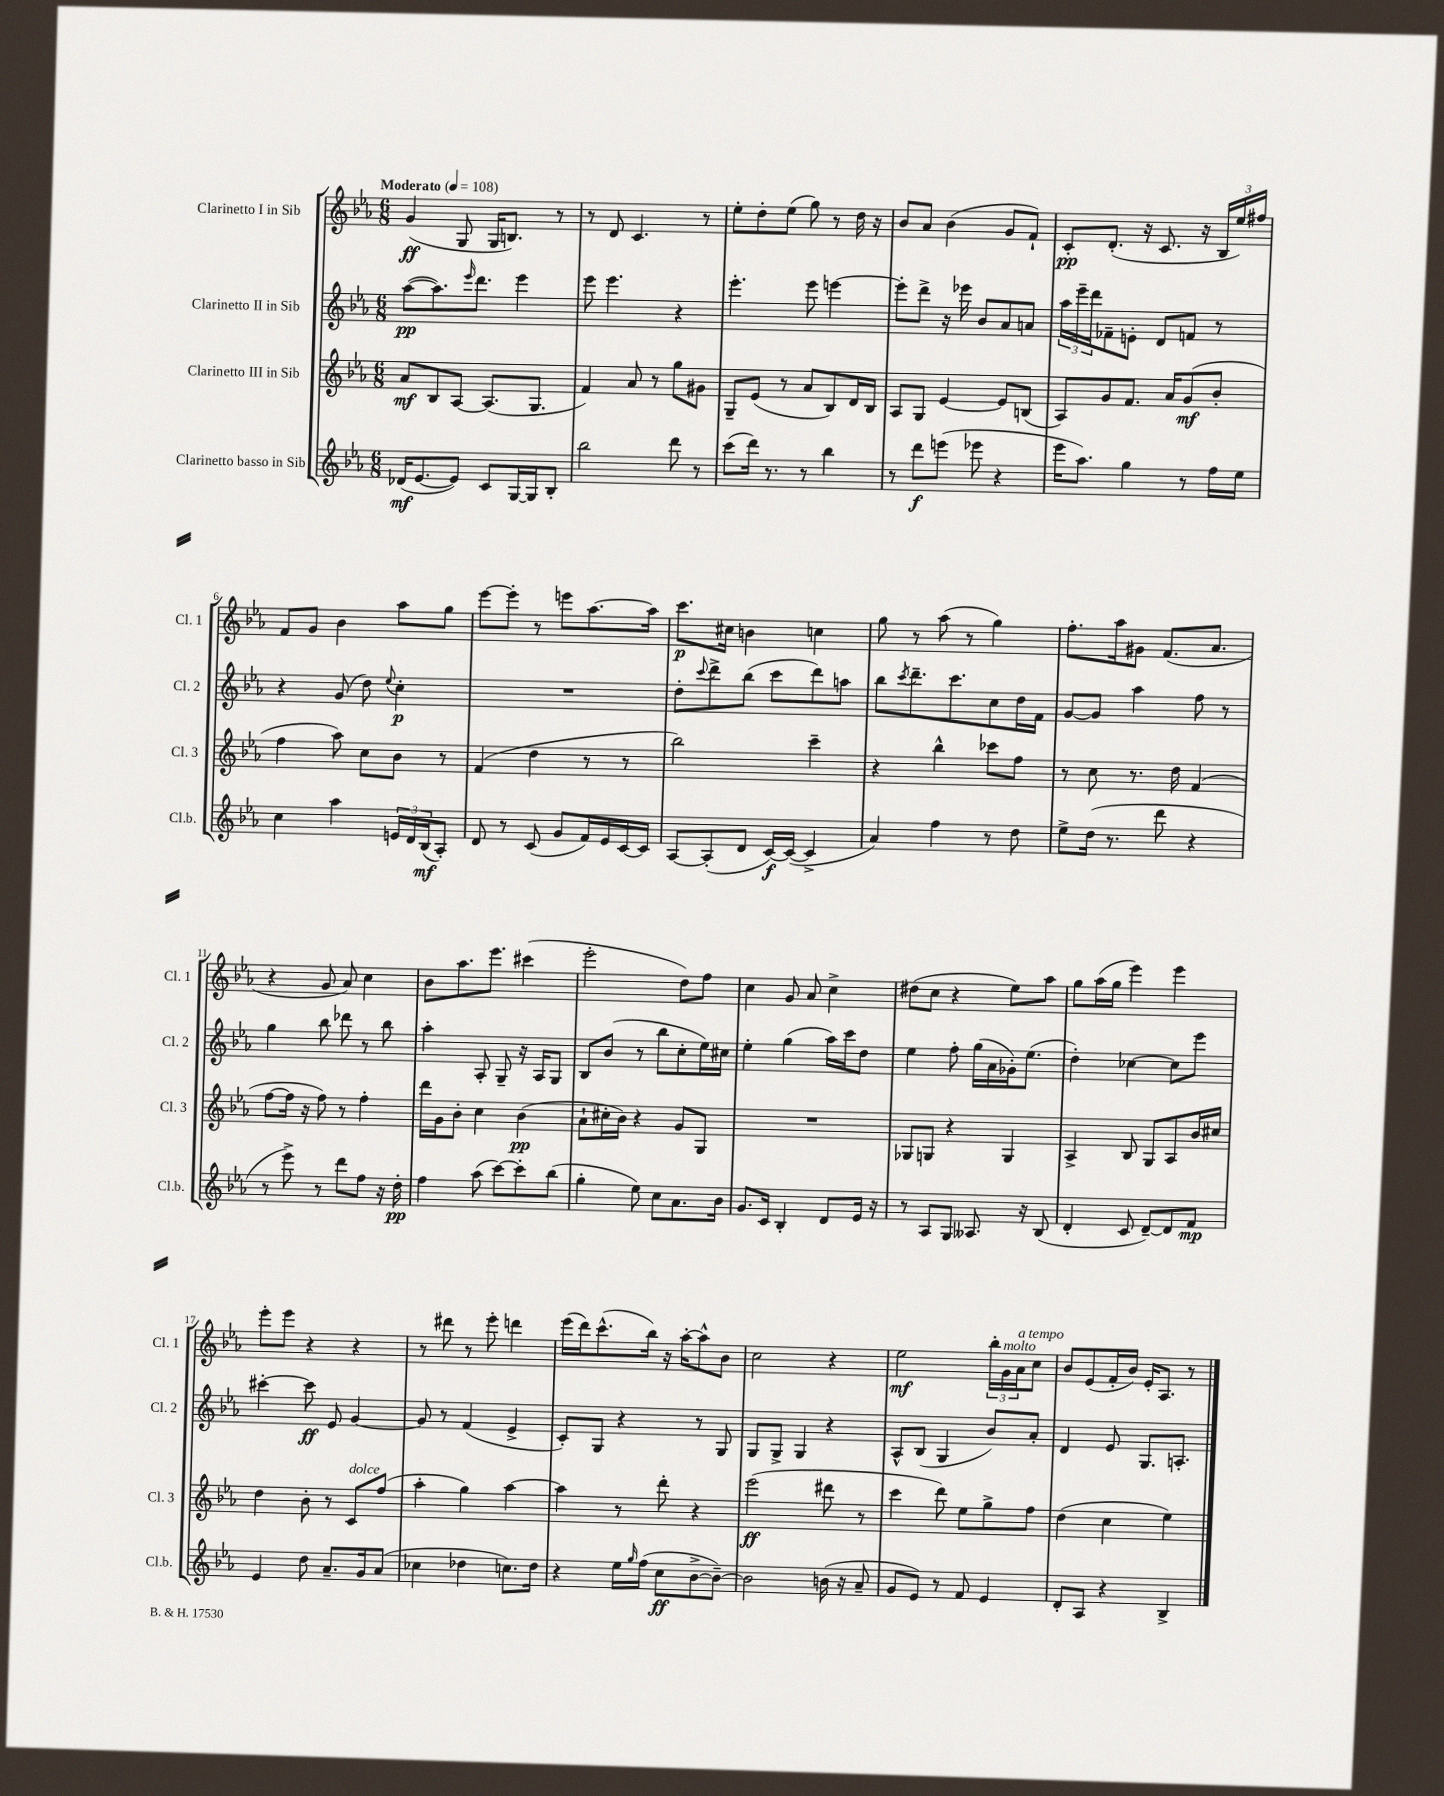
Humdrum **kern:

**kern	**kern	**kern	**kern
*staff4	*staff3	*staff2	*staff1
*clefG2	*clefG2	*clefG2	*clefG2
*k[b-e-a-]	*k[b-e-a-]	*k[b-e-a-]	*k[b-e-a-]
*M6/8	*M6/8	*M6/8	*M6/8
*MM108	*MM108	*MM108	*MM108
(16d-/LK	8a-/L	([8aa-\L	(4g/
[8.e-/	.	.	.
.	8B-/	8.aa-\])	.
8e-/]J)	[8A-/J	.	8G/
.	.	16qqeee-/	.
.	.	8.ddd\J	.
8c/L	(8.A-/]L	.	16G/LK
.	.	.	8.B/J)
[16G/L	.	4eee-\	.
16G/]J	8.G/J	.	.
8B-'/J	.	.	8r
=	=	=	=
2bb-\	4f/)	8eee-\	8r
.	.	4.eee-\	8d/
.	8a-/	.	4.c/
.	8r	.	.
8ddd\	8gg\L	4r	.
8r	8g#\J	.	8r
=	=	=	=
(8ccc\L	8G~/L	4.eee-'\	8ee-'\L
16ddd\Jk)	(8e-/J	.	8dd'\
8.r	.	.	.
.	8r	.	(8ee-\J
8r	8a-/L	8eee-\	8gg\)
4bb-\	8B-/)	[4eee\	8r
.	16d/L	.	16dd\
.	16B-/JJ	.	16r
=	=	=	=
8r	8A-/L	8eee'\]L	8b-/L
8ddd\L	8G/J	8ddd^\J	8a-/J
(8eee\J	[4e-/	16r	(4b-\
.	.	16eee-\	.
8eee-\	.	8b-/L	.
4r	8e-/]L	8a-/	8g/L
.	(8B/J	8a/J	8f`/J)
=	=	=	=
16eee-\LK	8A-/L)	24aa-\LL	8c'/L
.	.	24eee-~\	.
8.aa-\J)	.	.	.
.	.	24ddd\J	.
.	8g/	8f-~\	(8.d'/J
4gg\	8.f/J	8e'\J	.
.	.	.	16r
.	.	8d/L	8.c/
.	16a-/LK	.	.
8r	(8g/	8f/J	.
.	.	.	16r
16ff\LL	8b-'/J	8r	24B-/LL
.	.	.	24ee-/)
16ee-\JJ	.	.	.
.	.	.	24ff#/JJ
=	=	=	=
4cc\	4ff\	4r	8f/L
.	.	.	8g/J
4aa-\	8aa-\)	(8g/	4b-\
.	8cc\L	8dd\)	.
.	.	8qqee-/	.
24e/LL	8b-\J	4cc'\	8aa-\L
24d/	.	.	.
(24B-/J	.	.	.
8A-'/J)	8r	.	8gg\J
=	=	=	=
8d/	(4f/	2.r	[8eee-\L
8r	.	.	8eee-'\]J
(8c/	4dd\	.	8r
8g/L	.	.	8eee\L
16f/L)	8r	.	[8.aa-\
16e-/	.	.	.
[16c/	8r	.	.
16c/]JJ	.	.	16aa-\]Jk
=	=	=	=
[8A-/L	2bb-\)	8dd'\L	8.ccc\L
.	.	8qqccc/	.
(8A-'/]	.	8ddd^\	.
.	.	.	16cc#\Jk
8d/J	.	(8bb-\J	4b\
[16c/LL)	.	8ccc\L	.
(16c/_JJ	.	.	.
4c^/]	4ccc~\	8ddd\)	4cc\
.	.	8aa\J	.
=	=	=	=
4a-/)	4r	8bb-\L	8gg\
.	.	8qccc/	.
.	.	8.ddd~\	8r
4ff\	4bb-^^\	.	(8aa-\
.	.	8.ccc\	.
.	.	.	8r
8r	8ccc-\L	8cc\	4gg\)
8dd\	8ff\J	16dd\L	.
.	.	16f\JJ	.
=	=	=	=
8ee-^\L	8r	[8g/L	8.ff'\L
(16dd\Jk	8cc\	8g/]J	.
8.r	.	.	16aa-\k
.	8.r	4aa-\	8g#\J
8ddd\	.	.	(8.f/L
.	16dd\	.	.
4r	(4f/	8ff\	.
.	.	.	8.a-/J
.	.	8r	.
=	=	=	=
8r	[8ff\L	4gg\	4r
8eee-^\)	16ff\]Jk	.	.
.	16r	.	.
8r	8ff\)	8bb-\	8g/
8ddd\L	8r	8ddd-\	8a-/)
8ff\J	4ff'\	8r	4cc\
16r	.	8bb-\	.
16dd'\	.	.	.
=	=	=	=
4ff\	16ddd\LL	4aa-'\	8b-\L
.	16g\J	.	.
.	8b-'\J	.	8.aa-\
(8aa-\	4cc\	8A-'/	.
.	.	.	8.eee-\J
[8ccc\L)	.	8G~/	.
8ccc'\]	(4b-\	16r	(4ccc#\
.	.	16A-/LK	.
(8bb-\J	.	8G/J	.
=	=	=	=
4gg'\	8a-`\L	8B-/L	2eee-'\
.	16cc#'\L	(8b-/J	.
.	16b-\JJ)	.	.
8ee-\)	4r	8r	.
8cc\L	.	8bb-\L	.
8.a-\	8g/L	8cc'\	8dd\L)
.	8G/J	16ee-\L)	8ff\J
16b-\Jk	.	16cc#\JJ	.
=	=	=	=
8.g/L	2.r	4ee-'\	4cc\
16c/Jk	.	.	.
4B-'/	.	(4gg\	8g/
.	.	.	8a-/
8d/L	.	16aa-\LL)	4cc^\
.	.	16ccc\J	.
16e-/Jk	.	8dd\J	.
16r	.	.	.
=	=	=	=
8r	8G-/L	4ee-\	(8dd#\L
8A-/L	8G/J	.	8cc\J
8G/J	4r	8ff'\	4r
8.A--/	.	(16gg\LL	.
.	.	16a-\	.
.	4G/	16g-'\J)	8ee-\L)
16r	.	(8.ee-\J	.
(8B-/	.	.	8aa-\J
=	=	=	=
4d'/	4A-^/	4dd'\)	8gg\L
.	.	.	(16aa-\L
.	.	.	16gg\JJ
8c/	8B-/	[4cc-\	4eee-\)
[8d~/L)	8G/L	.	.
8d/]	8A-/	8cc-\]L	4eee-\
8f/J	16b-/L	8eee-\J	.
.	16cc#/JJ	.	.
=	=	=	=
4e-/	4dd\	[4ccc#'\	8eee-'\L
.	.	.	8eee-\J
8dd\	8b-'\	8ccc#\]	4r
8.a-~/L	8r	8e-/	.
.	8c/L	[4g/	4r
16g/k	.	.	.
(8a-/J	(8ff/J	.	.
=	=	=	=
4cc-\	4aa-'\	8g/]	8r
.	.	8r	8ddd#\
4dd-\	4gg\)	(4f/	8r
.	.	.	8eee-'\
8.cc\L)	[4aa-\	4e-^/	4ddd\
16dd-\Jk	.	.	.
=	=	=	=
4r	4aa-\]	8c'/L)	(16eee-\LL
.	.	.	16ddd\J)
.	.	8G/J	(8.ccc^^\
16ee-\LL	8r	4r	.
16qqgg/	.	.	.
(16ff\JJ	.	.	16bb-\Jk)
8cc\L	8ddd'\	.	16r
.	.	.	[16aa-'\LK
[8b-^\	4r	8r	8aa-^^\]
8b-~\_J)	.	8G/	8b-\J
=	=	=	=
2b-\]	(2eee-\	8G/L	2cc\
.	.	8G^/J	.
.	.	4G/	.
(16b\	8ddd#\	4r	4r
16r	.	.	.
8a-~/	8r	.	.
=	=	=	=
8g/L	4ccc\	8A-^^/L	2ee-\
8e-/J)	.	(8B-/J	.
8r	8ddd\)	4G/	.
8f/	8ee-\L	.	.
4e-/	8gg^\	8b-/L)	24bb-'\LL
.	.	.	24g\
.	.	.	24a-\J
.	8ff\J	8a-'/J	8cc\J
=	=	=	=
8d'/L	(4dd\	4d/	8b-/L
8A-/J	.	.	(8e-/
4r	4cc\	8e-/	16f'/L
.	.	.	16b-/JJ)
.	.	8.G/L	16e-'/LK
.	.	.	8.A-/J
4B-^/	4ee-\)	.	.
.	.	8.A'/J	.
.	.	.	8r
==	==	==	==
*-	*-	*-	*-
